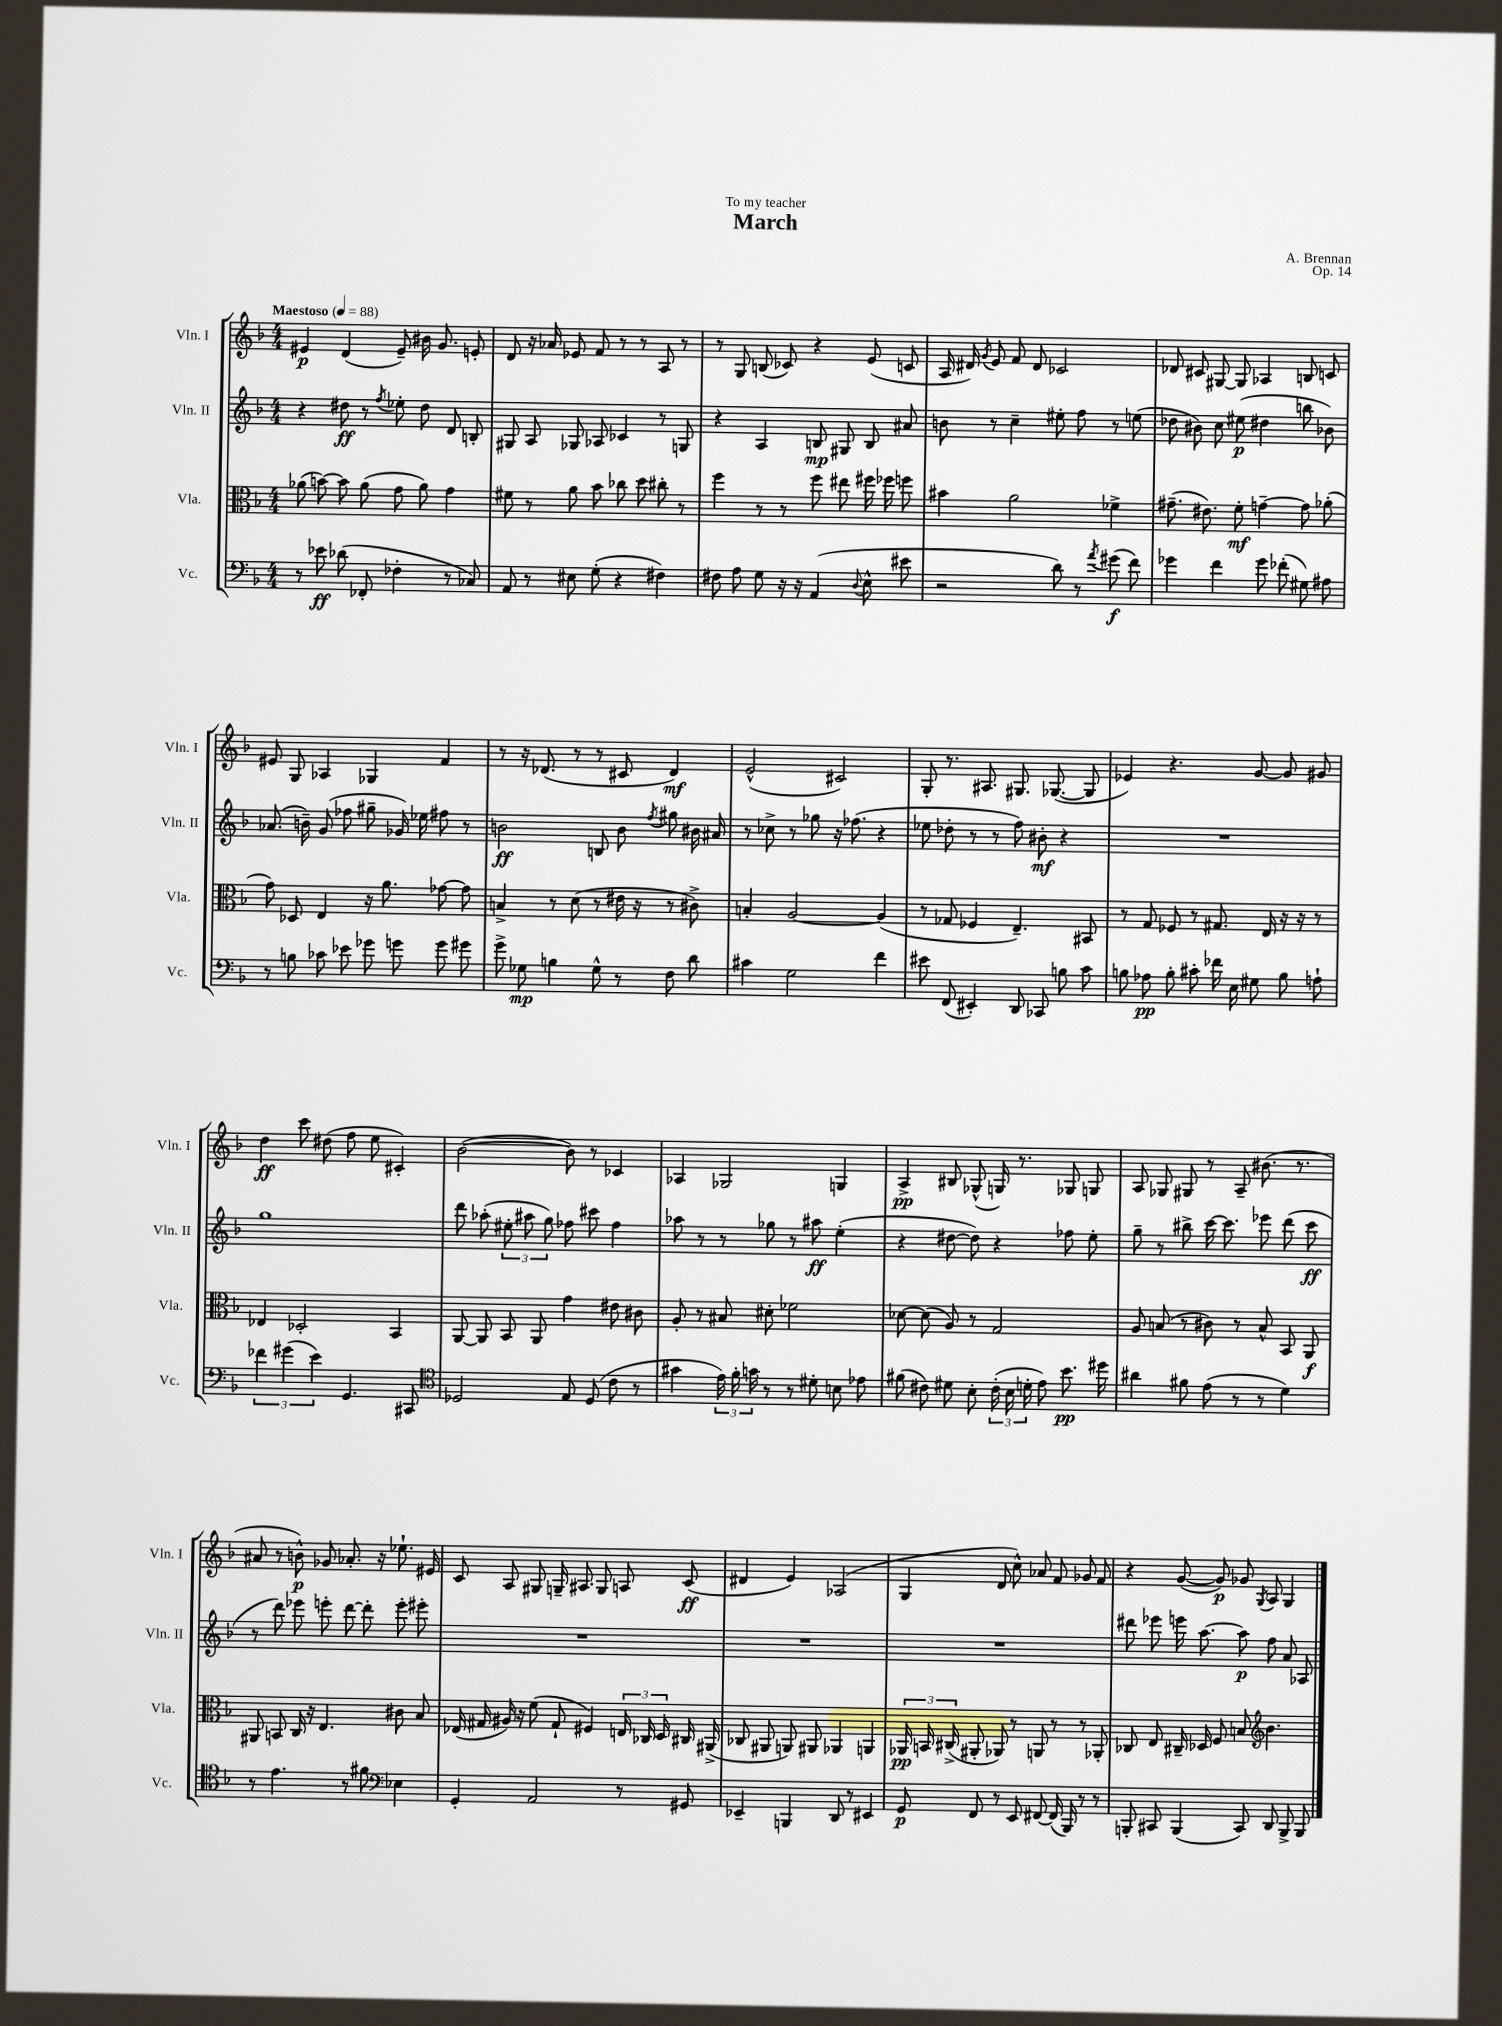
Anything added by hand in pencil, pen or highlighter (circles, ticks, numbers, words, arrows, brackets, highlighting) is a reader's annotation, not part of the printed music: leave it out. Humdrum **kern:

**kern	**dynam	**kern	**dynam	**kern	**dynam	**kern	**dynam
*part4	*part4	*part3	*part3	*part2	*part2	*part1	*part1
*staff4	*staff4	*staff3	*staff3	*staff2	*staff2	*staff1	*staff1
*I"Vc.	*	*I"Vla.	*	*I"Vln. II	*	*I"Vln. I	*
*I'Vc.	*	*I'Vla.	*	*I'Vln. II	*	*I'Vln. I	*
*clefF4	*	*clefC3	*	*clefG2	*	*clefG2	*
*k[b-]	*	*k[b-]	*	*k[b-]	*	*k[b-]	*
*M4/4	*	*M4/4	*	*M4/4	*	*M4/4	*
*MM88	*	*MM88	*	*MM88	*	*MM88	*
=1	=1	=1	=1	=1	=1	=1	=1
!	!	!	!	!	!	!LO:TX:a:B:t=Maestoso	!
8r	.	(8a-X\	.	4r	.	4e#X/	p
8e-X\	ff	[8bn\)	.	.	.	.	.
(8d-X\	.	8b\]	.	8dd#X\	ff	(4d/	.
8FF-X'/	.	(8a-\	.	8r	.	.	.
.	.	.	.	8qff/	.	.	.
4F-X'\	.	8g\	.	8ee-X'\	.	8e#~/)	.
.	.	8a-\)	.	8dd#\	.	16b#X\	.
.	.	.	.	.	.	8.g/	.
8r	.	4g\	.	8d/	.	.	.
8C-X/)	.	.	.	8Bn'/	.	8en'/	.
=2	=2	=2	=2	=2	=2	=2	=2
8AA/	.	8f#X\	.	8G#X/	.	8d/	.
8r	.	8r	.	8A/	.	16r	.
.	.	.	.	.	.	16a-X/	.
8E#X\	.	8a\	.	8G-X/	.	8e-X/	.
(8G'\	.	8b-\	.	8A-X/	.	8f/	.
4r	.	8cc-X\	.	4c-X/	.	8r	.
.	.	8dd\	.	.	.	8r	.
4F#X\)	.	8cc#X'\	.	8r	.	8A/	.
.	.	8r	.	8Gn/	.	8r	.
=3	=3	=3	=3	=3	=3	=3	=3
8F#X\	.	4ff\	.	4r	.	8r	.
8A\	.	.	.	.	.	8G/	.
8G\	.	8r	.	4A/	.	(8Bn/	.
16r	.	8r	.	.	.	8c-X/)	.
16r	.	.	.	.	.	.	.
(4AA/	.	8ff\	.	8Bn/	mp	4r	.
.	.	8ee#X\	.	8G#X/	.	.	.
8qqD/	.	.	.	.	.	.	.
8E^^\	.	16ff#X\	.	8B/	.	(8e/	.
.	.	16ff-X\	.	.	.	.	.
8e#X\	.	8ffn\	.	8a#X/	.	8cn/	.
=4	=4	=4	=4	=4	=4	=4	=4
2r	.	4b#X\	.	8bn\	.	16A/	.
.	.	.	.	.	.	16d#X/)	.
.	.	.	.	.	.	8qg/	.
.	.	.	.	8r	.	8e/	.
.	.	2a\	.	4cc~\	.	8f/	.
.	.	.	.	.	.	8d#/	.
8d\)	.	.	.	8ee#X'\	.	2c-X/	.
8r	.	.	.	8ff\	.	.	.
8qa/	.	.	.	.	.	.	.
(8g#X\	f	4f-X^\	.	8r	.	.	.
8f\)	.	.	.	(8een\	.	.	.
=5	=5	=5	=5	=5	=5	=5	=5
4g-X\	.	(8.g#X~\	.	8dd-X\	.	8d-X/	.
.	.	.	.	8b#X\)	.	8c#X/	.
.	.	8.e#X\)	.	.	.	.	.
4f\	.	.	.	8cc\	.	[8G#X/	.
.	.	8f'\	mf	(8ee#X\	p	8G#/]	.
8g-\	.	[4gn~\	.	4dd#X\	.	4A-X/	.
(8f-X'\	.	.	.	.	.	.	.
8G#X\)	.	8g\]	.	8bbn\	.	8Bn/	.
8A#X\	.	(8a-X'\	.	8b-X\)	.	8cn/	.
!!LO:LB:g=z
=6	=6	=6	=6	=6	=6	=6	=6
8r	.	8g\)	.	(8.a-X/	.	8e#X/	.
8Bn\	.	8D-X/	.	.	.	8G/	.
.	.	.	.	16bn~\)	.	.	.
8c-X\	.	4E/	.	(8g/	.	4A-X/	.
8e-X\	.	.	.	8ff-X\	.	.	.
8g-X\	.	16r	.	8gg#X~\	.	4G-X/	.
.	.	8.a\	.	.	.	.	.
8gn\	.	.	.	16g-X/)	.	.	.
.	.	.	.	16ee-X\	.	.	.
8g\	.	[8g-X\	.	8ff#X\	.	4f/	.
8g#X\	.	8g-\]	.	8r	.	.	.
=7	=7	=7	=7	=7	=7	=7	=7
8g^\	.	4Bn^/	.	2bn\	ff	8r	.
8G-X\	mp	.	.	.	.	16r	.
.	.	.	.	.	.	(8.d-X/	.
4Bn\	.	8r	.	.	.	.	.
.	.	(8d\	.	.	.	8r	.
8G-^^\	.	8r	.	8Bn/	.	8r	.
8r	.	16e#X\	.	8b\	.	8c#X/	.
.	.	16r	.	.	.	.	.
.	.	.	.	8qff/	.	.	.
8F\	.	8r	.	8gg#X\	.	4d-/)	mf
8d\	.	8c#X^\)	.	16b#X\	.	.	.
.	.	.	.	16a#X/	.	.	.
=8	=8	=8	=8	=8	=8	=8	=8
4c#X\	.	4Bn'/	.	8r	.	(2e^^/	.
.	.	.	.	8cc-X^\	.	.	.
2G\	.	[2A/	.	8r	.	.	.
.	.	.	.	8gg-X\	.	.	.
.	.	.	.	16r	.	2c#X/)	.
.	.	.	.	(8.ff-X\	.	.	.
4f\	.	(4A/]	.	4r	.	.	.
=9	=9	=9	=9	=9	=9	=9	=9
8e#X\	.	8r	.	8ee-X\	.	8G'/	.
(8FF/	.	8G-X/	.	8dd-X'\	.	8.r	.
4EE#X'/)	.	4F-X/	.	8r	.	.	.
.	.	.	.	.	.	8.A#X/	.
.	.	.	.	8r	.	.	.
8DD/	.	4.E~/)	.	8ff\)	.	8.G#X/	.
8CC-X/	.	.	.	8b#X'\	mf	.	.
.	.	.	.	.	.	([8.G-X/	.
8Bn\	.	.	.	4r	.	.	.
8c\	.	8BB#X/	.	.	.	8G-/]	.
=10	=10	=10	=10	=10	=10	=10	=10
8Bn\	.	8r	.	1r	.	4e-X/)	.
8A-X\	pp	8G/	.	.	.	.	.
8B'\	.	8F-X/	.	.	.	4.r	.
8c#X'\	.	8r	.	.	.	.	.
16f-X\	.	8.G#X/	.	.	.	.	.
16E\	.	.	.	.	.	.	.
8G#X\	.	.	.	.	.	[8g/	.
.	.	16E/	.	.	.	.	.
8B\	.	16r	.	.	.	8g/]	.
.	.	16r	.	.	.	.	.
8An`\	.	8r	.	.	.	8g#X/	.
!!LO:LB:g=z
=11	=11	=11	=11	=11	=11	=11	=11
6f-X\	.	4E-X/	.	1gg	.	4dd\	ff
(6g#X\	.	.	.	.	.	.	.
.	.	2D-X'/	.	.	.	8ccc\	.
6e\)	.	.	.	.	.	.	.
.	.	.	.	.	.	(8dd#X\	.
4.GG/	.	.	.	.	.	8ff\	.
.	.	.	.	.	.	8ee\	.
.	.	4BB-/	.	.	.	4c#X'/)	.
8CC#X/	.	.	.	.	.	.	.
=12	=12	=12	=12	=12	=12	=12	=12
*clefC4	*	*	*	*	*	*	*
2D-X/	.	[8AA/	.	8ddd\	.	([2b-\	.
.	.	8AA/]	.	(8aa-X'\	.	.	.
.	.	8BB-/	.	12ee#X'\	.	.	.
.	.	.	.	12aa#X\	.	.	.
.	.	8AA/	.	.	.	.	.
.	.	.	.	12gg\)	.	.	.
8E/	.	4g\	.	8ff-X\	.	8b-\])	.
(8D-/	.	.	.	8ccc#X\	.	8r	.
8c\	.	8e#X\	.	4ff-\	.	4c-X/	.
8r	.	8c#X\	.	.	.	.	.
=13	=13	=13	=13	=13	=13	=13	=13
4g#X\	.	8A'/	.	8aa-X\	.	4A-X/	.
.	.	8r	.	8r	.	.	.
24e\)	.	8B#X/	.	8r	.	2G-X/	.
24f'\	.	.	.	.	.	.	.
24gn\	.	.	.	.	.	.	.
8r	.	8d#X'\	.	8gg-X\	.	.	.
8r	.	2f-X\	.	8r	.	.	.
8d#X'\	.	.	.	8aa#X\	ff	.	.
8Bn\	.	.	.	(4ee'\	.	4Gn/	.
8e-X\	.	.	.	.	.	.	.
=14	=14	=14	=14	=14	=14	=14	=14
(8f#X\	.	[8d-X\	.	4r	.	4A^/	pp
8c#X\)	.	(8d-\]	.	.	.	.	.
8d#X\	.	8A/)	.	[8dd#X\	.	8B#X/	.
8B-'\	.	8r	.	8dd#\])	.	(8G-X^^/	.
(24c#'\	.	2G/	.	4r	.	16Gn/)	.
24B-\	.	.	.	.	.	.	.
.	.	.	.	.	.	8.r	.
24dn'\	.	.	.	.	.	.	.
8e\)	.	.	.	.	.	.	.
8.b-\	pp	.	.	8ff-X\	.	8G-X/	.
.	.	.	.	8ee'\	.	8Gn/	.
16dd#X\	.	.	.	.	.	.	.
=15	=15	=15	=15	=15	=15	=15	=15
4a#X\	.	8A/	.	8gg~\	.	8A/	.
.	.	(8Bn/	.	8r	.	8G-X/	.
8f#X\	.	8r	.	8bb#X^\	.	8G#X/	.
(8e\	.	8c#X\)	.	[16ccc\	.	8r	.
.	.	.	.	8.ccc\]	.	.	.
8r	.	8r	.	.	.	8A~/	.
8r	.	8B^^/	.	8eee-X\	.	(8.b#X\	.
4d\)	.	8BB-/	.	(8ddd\	.	.	.
.	.	.	.	.	.	8.r	.
.	.	8AA/	f	8ccc\	ff	.	.
!!LO:LB:g=z
=16	=16	=16	=16	=16	=16	=16	=16
8r	.	8AA#X/	.	8r	.	8a#X/	.
4.e\	.	8BBn/	.	8ddd\)	.	8r	.
.	.	16C/	.	8eee-X\	.	8bn^^\)	p
.	.	16r	.	.	.	.	.
.	.	4.E/	.	8eeen'\	.	8g-X/	.
8r	.	.	.	[8ddd\	.	8.a-X'/	.
8f#X\	.	.	.	8ddd'\]	.	.	.
.	.	.	.	.	.	16r	.
*clefF4	*	*	*	*	*	*	*
4E-X\	.	8c#X\	.	8eee'\	.	8.ee-X`\	.
.	.	8B-/	.	8eee#X'\	.	.	.
.	.	.	.	.	.	16e#X/	.
=17	=17	=17	=17	=17	=17	=17	=17
4GG'/	.	(16E-X/	.	1r	.	8c/	.
.	.	16G#X/	.	.	.	.	.
.	.	16A#X/)	.	.	.	8A/	.
.	.	16r	.	.	.	.	.
2AA/	.	(8f\	.	.	.	8G#X/	.
.	.	8G#`/	.	.	.	16Gn~/	.
.	.	.	.	.	.	8.A#X/	.
.	.	4F#X/)	.	.	.	.	.
.	.	.	.	.	.	8G/	.
8r	.	24En/	.	.	.	8An/	.
.	.	24C-X/	.	.	.	.	.
.	.	24D/	.	.	.	.	.
8GG#X/	.	16C#X/	.	.	.	(8c/	ff
.	.	(16AA#X^/	.	.	.	.	.
=18	=18	=18	=18	=18	=18	=18	=18
4EE-X~/	.	8C-X/	.	1r	.	4d#X/	.
.	.	8AA#X/	.	.	.	.	.
4BBBn/	.	8AAn/)	.	.	.	4e/)	.
.	.	8AA#X/	.	.	.	.	.
8DD/	.	4AA-X/	.	.	.	(2A-X/	.
8r	.	.	.	.	.	.	.
4EE#X/	.	4AAn/	.	.	.	.	.
=19	=19	=19	=19	=19	=19	=19	=19
8GG/	p	24AA-X/	pp	1r	.	4G/	.
.	.	24BBn/	.	.	.	.	.
.	.	(24C#X^/	.	.	.	.	.
8FF/	.	8AA#X'/	.	.	.	.	.
8r	.	8AA-X/)	.	.	.	8d/	.
8EE/	.	8r	.	.	.	8cc^^\)	.
[8FF#X/	.	8AAn/	.	.	.	8a-X/	.
(16FF#/]	.	8r	.	.	.	8f/	.
16BBB-/)	.	.	.	.	.	.	.
8r	.	8r	.	.	.	8g-X/	.
8r	.	8AA-X'/	.	.	.	8f/	.
=20	=20	=20	=20	=20	=20	=20	=20
8BBBn'/	.	8C-X/	.	8ddd#X\	.	4r	.
8CC#X/	.	8E/	.	8eee-X\	.	.	.
(4BBB/	.	16C#X~/	.	16eeen\	.	([8g/	.
.	.	16D-X/	.	[8.aa\	.	.	.
.	.	8F/	.	.	.	8g/])	p
8CC#/)	.	8Bn/	.	8aa\]	p	8g-X/	.
*	*	*clefG2	*	*	*	*	*
.	.	.	.	.	.	8qG/	.
8DD/	.	4.b-\	.	8ff\	.	8A/	.
8BBB^/	.	.	.	8a/	.	4G/	.
8BBB/	.	.	.	8A-X/	.	.	.
==	==	==	==	==	==	==	==
*-	*-	*-	*-	*-	*-	*-	*-
